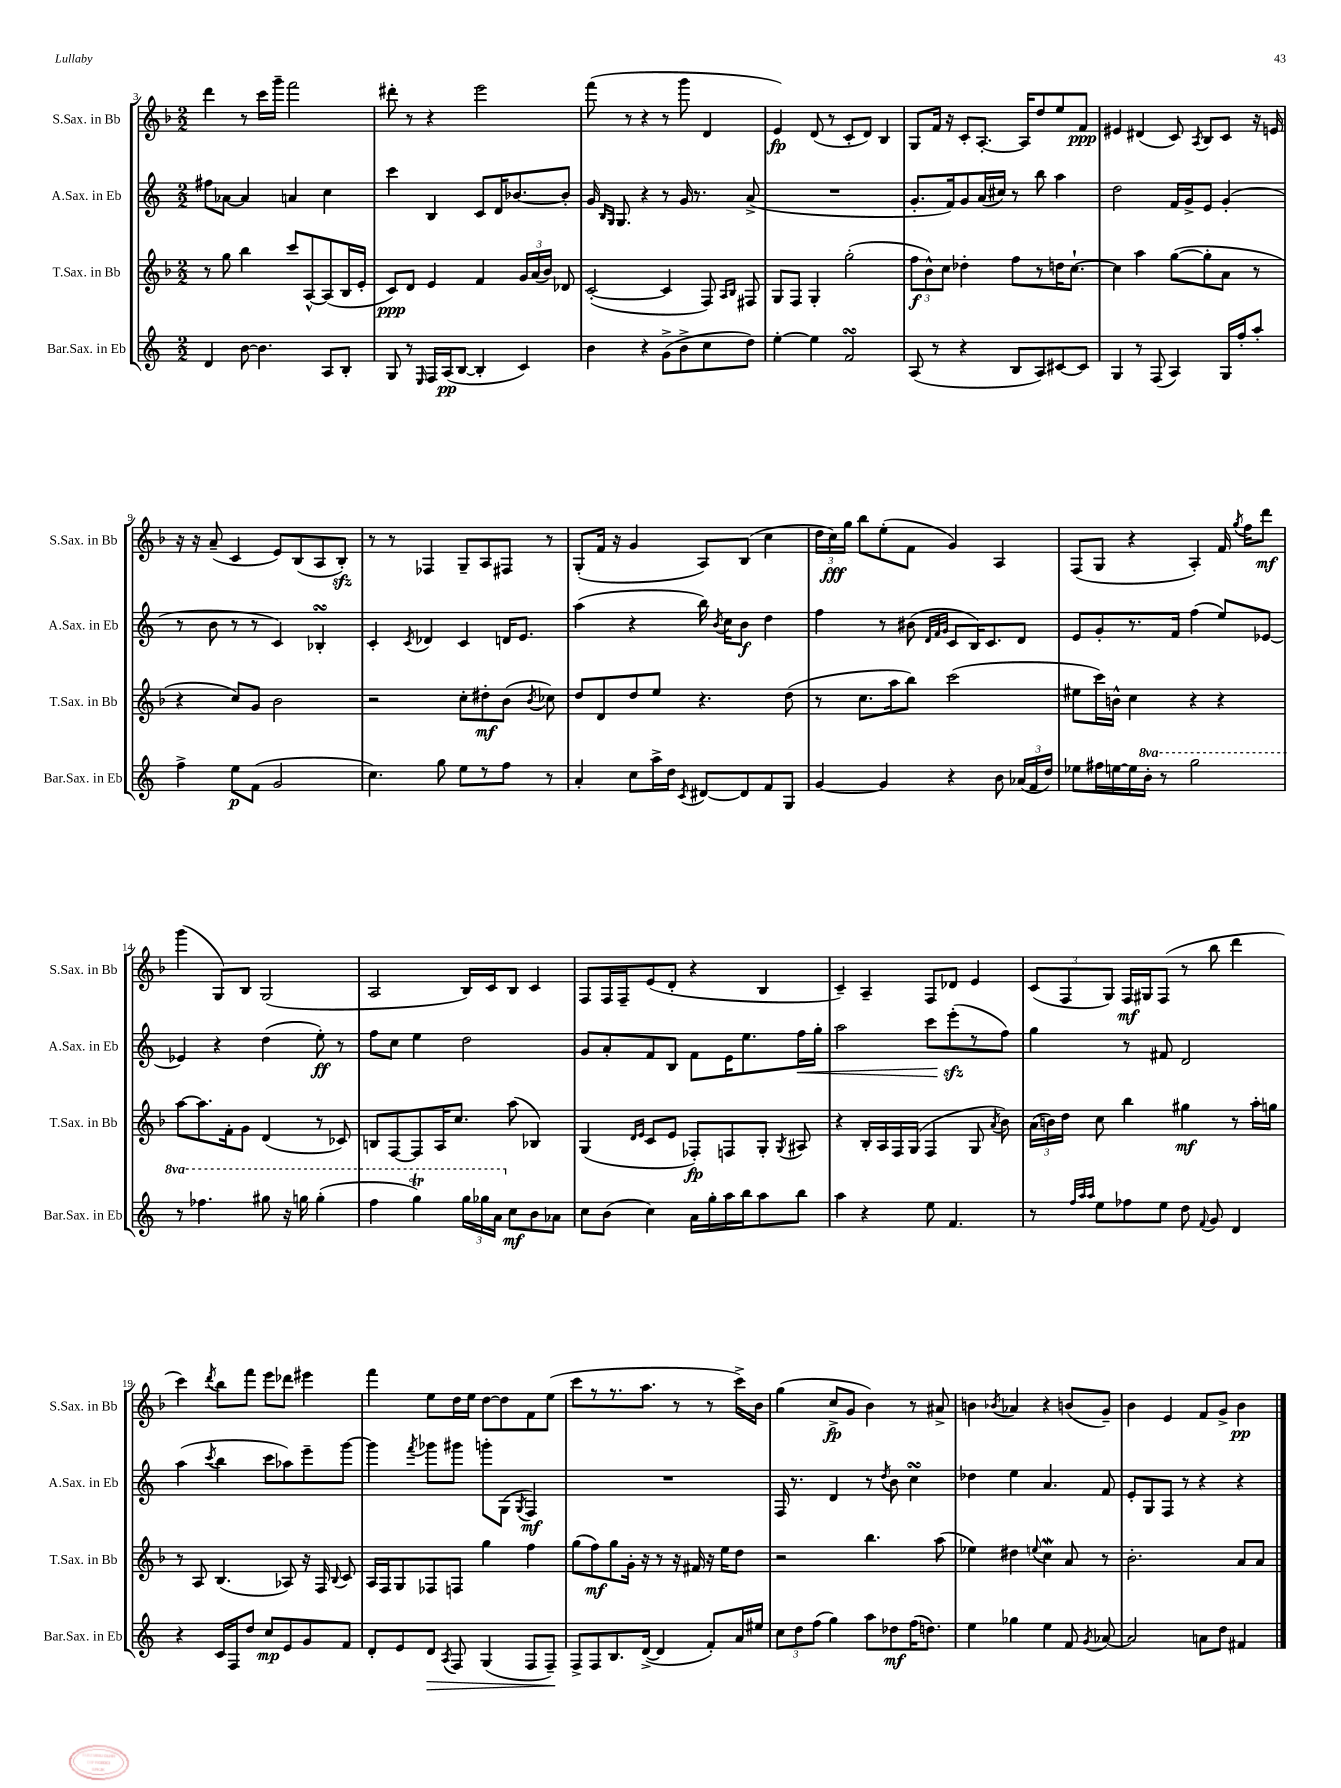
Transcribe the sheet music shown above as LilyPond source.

<<
\new StaffGroup <<
\new Staff = "s0" \with { instrumentName = "S.Sax. in Bb" shortInstrumentName = "S.Sax. in Bb" } {
    \clef treble \key f \major \numericTimeSignature \time 2/2
    \autoBeamOff d'''4 r8 c'''16[ g'''16]-- f'''2 |
    dis'''8-. r8 r4 e'''2 |
    f'''8( r8 r4 r8 g'''8 d'4 |
    e'4\fp) d'8( r8 c'8[-. d'8]) bes4 |
    g8[ f'16] r16 c'8[-. a8.]~-. a16[ d''8 e''8 f'8]\ppp |
    eis'4 dis'4( c'8) \acciaccatura { a8 } bes8[ c'8] r16 e'16 |
    r16 r16 a'8--( c'4 e'8[) bes8( a8 bes8]-.\sfz) |
    r8 r8 fes4 g8[-- a8 fis8] r8 |
    g8[-.( f'16] r16 g'4 a8[) bes8]( c''4 |
    \tuplet 3/2 { d''16[ c''16\fff) g''16] } bes''8[ e''8-.( f'8] g'4) a4 |
    f8[( g8] r4 a4-.) f'16 \acciaccatura { g''8 } f''16[ d'''8]\mf |
    g'''4( g8[) bes8] g2( |
    a2 bes16[) c'16 bes8] c'4 |
    f8[ f16 f16-- e'8( d'8]-. r4 bes4 |
    c'4--) a4-- f8[ des'8] e'4 |
    \tuplet 3/2 { c'8[( f8 g8]) } f16[\mf gis16 f8]( r8 bes''8 d'''4 |
    c'''4) \acciaccatura { d'''8 } bes''8[ f'''8] e'''8[ des'''8] eis'''4 |
    f'''4 e''8[ d''16 e''16] d''8[~ d''8 f'8 e''8]( |
    c'''8[ r8 r8. a''8.] r8 r8 c'''16[->) bes'16] |
    g''4( c''8[->\fp g'8] bes'4) r8 ais'8-> |
    b'4 \acciaccatura { bes'8 } aes'4 r4 b'8[( g'8]--) |
    bes'4 e'4 f'8[ g'8]-> bes'4\pp \bar "|." |
}
\new Staff = "s1" \with { instrumentName = "A.Sax. in Eb" shortInstrumentName = "A.Sax. in Eb" } {
    \clef treble \key c \major \numericTimeSignature \time 2/2
    \autoBeamOff fis''8[ aes'8]~ aes'4 a'4 c''4 |
    c'''4 b4 c'8[ d'16 bes'8.~ bes'8]-. |
    g'16 \grace { b16[ g16] } g8. r4 r8 g'16 r8. a'8->( |
    R1 |
    g'8.[-. f'16) g'8 a'16( cis''16]) r8 b''8 a''4 |
    d''2 f'16[ g'16-> e'8] g'4-.( |
    r8 b'8 r8 r8 c'4) bes4-.\turn |
    c'4-. \acciaccatura { c'8 } des'4 c'4 d'16[ e'8.] |
    a''4( r4 b''16) \acciaccatura { b'8 } c''16[ b'8]\f d''4 |
    f''4 r8 bis'8( \grace { d'32[ f'32 g'32] } c'8[ b16) c'8. d'8] |
    e'8[ g'8-. r8. f'16] f''4( e''8[) ees'8]~ |
    ees'4 r4 d''4( e''8-.\ff) r8 |
    f''8[ c''8] e''4 d''2 |
    g'8[ a'8-. f'8 b8] f'8[ e'16 e''8. f''16\< g''16]-. |
    a''2 c'''8[ e'''8-.\sfz\!( r8 f''8]) |
    g''4 r8 fis'8 d'2 |
    a''4( \acciaccatura { c'''8 } b''4 c'''8[ aes''8) e'''8-- g'''8]~ |
    g'''4 \acciaccatura { f'''8 } ges'''8[ gis'''8] g'''8[-. g8]( \acciaccatura { g8 } f4\mf) |
    R1 |
    f16 r8. d'4 r8 \acciaccatura { d''8 } b'8 c''4\turn |
    des''4 e''4 a'4. f'8 |
    e'8[-. g8 f8] r8 r4 r4 \bar "|." |
}
\new Staff = "s2" \with { instrumentName = "T.Sax. in Bb" shortInstrumentName = "T.Sax. in Bb" } {
    \clef treble \key f \major \numericTimeSignature \time 2/2
    \autoBeamOff r8 g''8 bes''4 c'''8[ a8~-^ a8( bes16 e'16]-. |
    c'8[\ppp) d'8] e'4 f'4 \tuplet 3/2 { g'16[ a'16( bes'16]) } des'8 |
    c'2~-.( c'4 f8) \grace { a16[ bes16] } fis8 |
    g8[ f8] g4-. g''2-.( |
    \tuplet 3/2 { f''8[\f bes'8-^) c''8] } des''4-. f''8[ r8 d''16 c''8.]~-! |
    c''4 a''4 g''8[~( g''8-. a'8] r8 |
    r4 c''8[) g'8] bes'2 |
    r2 c''8[-. dis''8-.\mf bes'8]( \acciaccatura { bes'8 } ces''8) |
    d''8[ d'8 d''8 e''8] r4. d''8( |
    r8 c''8.[ a''16 bes''8]) c'''2( |
    eis''8[ c'''16) b'16]-^ c''4 r4 r4 |
    a''8[~ a''8. f'16-. g'8] d'4( r8 ces'8) |
    b8[ f8~ f8 a16 c''8.] a''8( bes4) |
    g4( \grace { d'16[ e'16] } c'8[ e'8] fes8[-.\fp) f8 g8]-. \acciaccatura { g8 } ais8 |
    r4 bes16[-. a16 f16 g16]( f4 g8 \acciaccatura { a'8 } bes'8) |
    \tuplet 3/2 { a'16[( b'16) d''16] } c''8 bes''4 gis''4\mf r8 a''16[-. g''16] |
    r8 a8 bes4.( aes8) r16 f16 \appoggiatura { bes8 } c'8 |
    a16[ f16 g8 fes8 f8] g''4 f''4 |
    g''8[( f''8\mf) g''8 g'16]-. r16 r8 r16 fis'16 r16 e''16[ d''8] |
    r2 bes''4. a''8( |
    ees''4) dis''4 \appoggiatura { e''8 } c''4\mordent a'8 r8 |
    bes'2.-. a'8[ a'8] \bar "|." |
}
\new Staff = "s3" \with { instrumentName = "Bar.Sax. in Eb" shortInstrumentName = "Bar.Sax. in Eb" } {
    \clef treble \key c \major \numericTimeSignature \time 2/2 \set Staff.ottavationMarkups = #ottavation-simple-ordinals
    \autoBeamOff d'4 b'8~ b'4. a8[ b8]-. |
    g8 r8 \grace { e16 } f16[ a16\pp( b8]~ b4-. c'4) |
    b'4 r4 g'8[->( b'8-> c''8 d''8]) |
    e''4~-. e''4 f'2\turn |
    a8( r8 r4 b8[ a8) cis'8~ cis'8] |
    g4 r8 f8( a4) g16[ f''16-. a''8]-. |
    f''4-> e''8[\p f'8]( g'2 |
    c''4.) g''8 e''8[ r8 f''8] r8 |
    a'4-. c''8[ a''16-> d''16] \acciaccatura { c'8 } dis'8[~ dis'8 f'8 g8] |
    g'4~ g'4 r4 b'8 \tuplet 3/2 { aes'16[( f'16 d''16]) } |
    ees''8[ fis''16 e''16~ e''16 \ottava #1 b''16]-. r8 g'''2 |
    r8 fes'''4. gis'''8 r16 g'''16 g'''4-.( |
    f'''4 g'''4\trill) \tuplet 3/2 { g'''16[ ges'''16 a''16] \ottava #0 } c''8[\mf b'8 aes'8] |
    c''8[ b'8]( c''4) a'16[ g''16-. a''16 b''16 a''8 b''8] |
    a''4 r4 e''8 f'4. |
    r8 \grace { f''32[ a''32 a''32] } e''8[ fes''8 e''8] d''8 \appoggiatura { f'8 } g'8 d'4 |
    r4 c'16[ f16 d''8] c''8[\mp e'8 g'8 f'8] |
    d'8[-. e'8 d'8]\> \acciaccatura { a8 } f8 g4( f8[ f8]--\!) |
    f8[-> f8 b8. d'16]~->( d'4 f'8[-.) a'16 eis''16] |
    \tuplet 3/2 { c''8[ d''8 f''8]( } g''4) a''8[ des''8\mf f''16( d''8.]) |
    e''4 ges''4 e''4 f'8 \acciaccatura { g'8 } aes'8~ |
    aes'2 a'8[ d''8] fis'4 \bar "|." |
}
>>
>>
\layout { \context { \Score currentBarNumber = #3 } }
